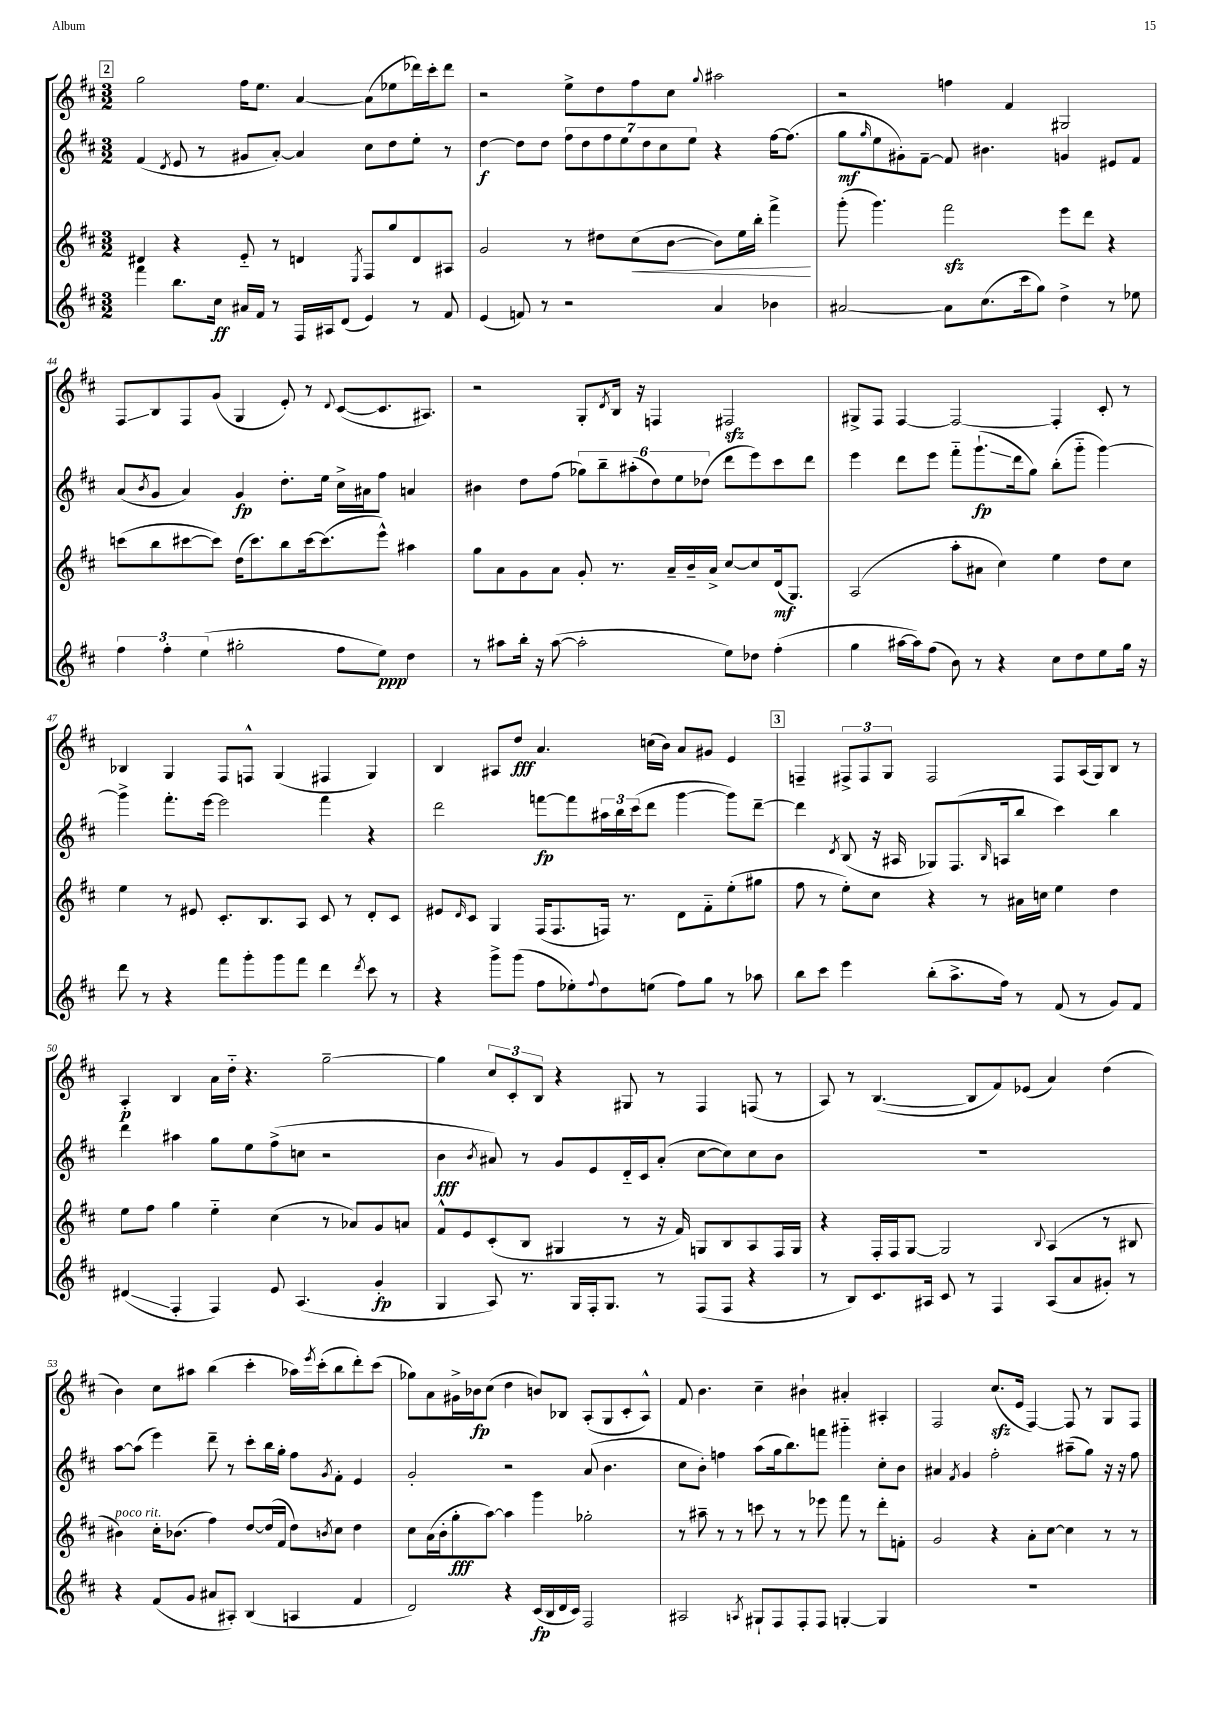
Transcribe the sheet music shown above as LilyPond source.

<<
\new StaffGroup <<
\new Staff = "s0" {
    \clef treble \key d \major \numericTimeSignature \time 3/2
    \mark \markup { \box "2" } g''2 fis''16 e''8. a'4~ a'8( ees''8 des'''16) cis'''16-. des'''8 |
    r2 e''8-> d''8 fis''8 cis''8 \appoggiatura { g''8 } ais''2 |
    r2 f''4 fis'4 gis2 |
    fis8\glissando b8 fis8 g'8( g4 e'8-.) r8 \appoggiatura { d'8 } cis'8~( cis'8. ais8.) |
    r2 g8-. \acciaccatura { d'8 } b16 r16 f4 fis2\sfz |
    gis8-> fis8 fis4~ fis2~ fis4-. cis'8-. r8 |
    bes4 g4 fis8 f8-^ g4( fis4 g4) |
    b4 ais8 d''8\fff a'4. c''16( b'16) a'8 gis'8 e'4 |
    \mark \markup { \box "3" } f4-- \tuplet 3/2 { fis8-> fis8 g8 } fis2 fis8 a16( g16) b8 r8 |
    a4-.\p b4 a'16 d''16-_ r4. g''2~-- |
    g''4 \tuplet 3/2 { cis''8 cis'8-. b8 } r4 gis8 r8 fis4 f8( r8 |
    a8) r8 b4.~( b8 fis'8) ees'8( a'4) d''4( |
    b'4) cis''8 ais''8 b''4( cis'''4-. aes''16) \acciaccatura { e'''8 } cis'''16-.( b''8 d'''8-.) cis'''8( |
    ges''8) a'8 gis'16-> bes'16\fp cis''8( d''4 b'8) bes8 a8-.( g8 cis'8-. a8-^) |
    fis'8 b'4. cis''4-- bis'4-! ais'4-. ais4-. |
    fis2 cis''8.\sfz( e'16 fis4~) fis8 r8 g8 fis8 \bar "|." |
}
\new Staff = "s1" {
    \clef treble \key d \major \numericTimeSignature \time 3/2
    \mark \markup { \box "2" } fis'4( \acciaccatura { d'8 } e'8 r8 gis'8 a'8~-.) a'4 cis''8 d''8 e''8-. r8 |
    d''4~\f d''8 d''8 \tuplet 7/4 { fis''8 d''8 fis''8 e''8 d''8 cis''8 e''8 } r4 fis''16~ fis''8.( |
    g''8\mf \grace { g''16 } e''8 gis'8-.) fis'8~-- fis'8 bis'4. g'4 eis'8 fis'8 |
    a'8( \acciaccatura { b'8 } g'8 a'4) g'4\fp d''8.-. e''16 cis''16-> ais'16 fis''8 a'4 |
    bis'4 d''8 fis''8( \tuplet 6/4 { ges''8) b''8-- ais''8-.( d''8) e''8 des''8( } d'''8 e'''8) cis'''8 d'''8 |
    e'''4 d'''8 e'''8 fis'''8-_ g'''8.-!\glissando\fp( d'''16 g''8) b''8-.( g'''8-_ g'''4~) |
    g'''4-> fis'''8.-. e'''16~ e'''2 fis'''4 r4 |
    d'''2 f'''8~\fp f'''8 \tuplet 3/2 { ais''16 b''16 cis'''16( } d'''8 g'''4~ g'''8) d'''8~-- |
    \mark \markup { \box "3" } d'''4 \acciaccatura { d'8 } b8( r16 ais16 ges8) fis8.( \grace { b16 } a16 b''8 cis'''4) b''4 |
    d'''4 ais''4 g''8 e''8 fis''8->( c''8 r2 |
    b'4\fff \acciaccatura { b'8 } ais'8) r8 g'8 e'8 d'16-_ cis'16 ais'8-.( cis''8~ cis''8) cis''8 b'8 |
    R1. |
    a''8~ a''8( e'''4) d'''8-- r8 cis'''8-. b''16 g''16-. fis''8 \acciaccatura { g'8 } fis'8-. e'4 |
    g'2-. r2 a'8( b'4. |
    cis''8 b'8-.) f''4 a''8( g''16 b''8.) f'''8 gis'''4-_ cis''8-. b'8 |
    ais'4 \acciaccatura { fis'8 } g'4 fis''2-. ais''8--( g''8) r16 r16 fis''8 \bar "|." |
}
\new Staff = "s2" {
    \clef treble \key d \major \numericTimeSignature \time 3/2
    \mark \markup { \box "2" } dis'4 r4 e'8-_ r8 d'4 \acciaccatura { e8 } fis8 g''8 d'8 ais8 |
    g'2 r8 dis''8 cis''8\<( b'8~ b'8) e''16 b''16-. fis'''4->\! |
    g'''8-.( g'''4.) fis'''2\sfz e'''8 d'''8 r4 |
    c'''8( b''8 cis'''8~ cis'''8) d''16( cis'''8.) b''8 cis'''16~ cis'''8.( e'''8-^) ais''4 |
    g''8 a'8 g'8 a'8 g'8-. r8. a'16-- b'16-- a'16-> cis''8~ cis''8 d'16\mf( g8.) |
    a2( a''8-. ais'8 cis''4) e''4 d''8 cis''8 |
    e''4 r8 eis'8 cis'8.-. b8. a8 cis'8 r8 d'8-. cis'8 |
    eis'8 \grace { d'16 } cis'8 g4 fis16( fis8. f16) r8. d'8 fis'8-_ e''8-.( gis''8 |
    \mark \markup { \box "3" } fis''8 r8 e''8-.) cis''8 r4 r8 ais'16 c''16 e''4 d''4 |
    e''8 fis''8 g''4 e''4-_ cis''4( r8 aes'8) g'8 a'8 |
    fis'8-^ e'8 cis'8-.( b8 gis4 r8 r16 fis'16) g8 b8 a8 fis16 g16 |
    r4 fis16-. fis16 g8~ g2 \appoggiatura { b8 } a4( r8 bis8 |
    bis'4^\markup { \italic "poco rit." }) cis''16-. bes'8.( fis''4) d''8~ d''16( fis'16 d''8) \acciaccatura { b'8 } cis''8 d''4 |
    cis''8 a'16( b'16-. g''8-.\fff a''8~) a''4 g'''4 ges''2-. |
    r8 ais''8-- r8 r8 c'''8 r8 r8 ees'''8 fis'''8 r8 d'''8-. f'8-. |
    g'2 r4 a'8-. cis''8~ cis''4 r8 r8 \bar "|." |
}
\new Staff = "s3" {
    \clef treble \key d \major \numericTimeSignature \time 3/2
    \mark \markup { \box "2" } fis'''4 b''8. cis''16\ff ais'16 fis'16 r8 fis16 ais16 d'8( e'4) r8 fis'8 |
    e'4( f'8) r8 r2 a'4 bes'4 |
    ais'2~ ais'8 cis''8.( cis'''16 g''8) d''4-> r8 ees''8 |
    \tuplet 3/2 { fis''4 fis''4-. e''4( } gis''2-. fis''8 e''8\ppp) d''4 |
    r8 ais''8 b''16-. r16 ais''8~( ais''2-. e''8) des''8 fis''4-.( |
    g''4 ais''16~ ais''16) fis''8( b'8) r8 r4 cis''8 d''8 e''8 g''16 r16 |
    d'''8 r8 r4 fis'''8 g'''8-. g'''8 fis'''8 d'''4 \acciaccatura { d'''8 } cis'''8 r8 |
    r4 g'''8-> g'''8( fis''8 ees''8-.) \appoggiatura { fis''8 } d''8 e''8( fis''8) g''8 r8 aes''8 |
    \mark \markup { \box "3" } b''8 cis'''8 e'''4 b''8-.( a''8.-> fis''16) r8 fis'8( r8 g'8) fis'8 |
    dis'4\glissando( fis4-. fis4) e'8 a4.( g'4-.\fp |
    g4 a8) r8. g16 fis16-. g8. r8 fis8( fis8 r4 |
    r8 b8) cis'8. ais16 cis'8 r8 fis4 ais8( a'8 gis'8-.) r8 |
    r4 fis'8( g'8 ais'8 ais8-.) b4( a4 fis'4 |
    d'2) r4 cis'16\fp( b16 d'16 cis'16) fis2 |
    ais2 \acciaccatura { a8 } gis8-! fis8 fis8-. fis8 g4~-. g4 |
    R1. \bar "|." |
}
>>
>>
\layout { \context { \Score currentBarNumber = #41 } }
